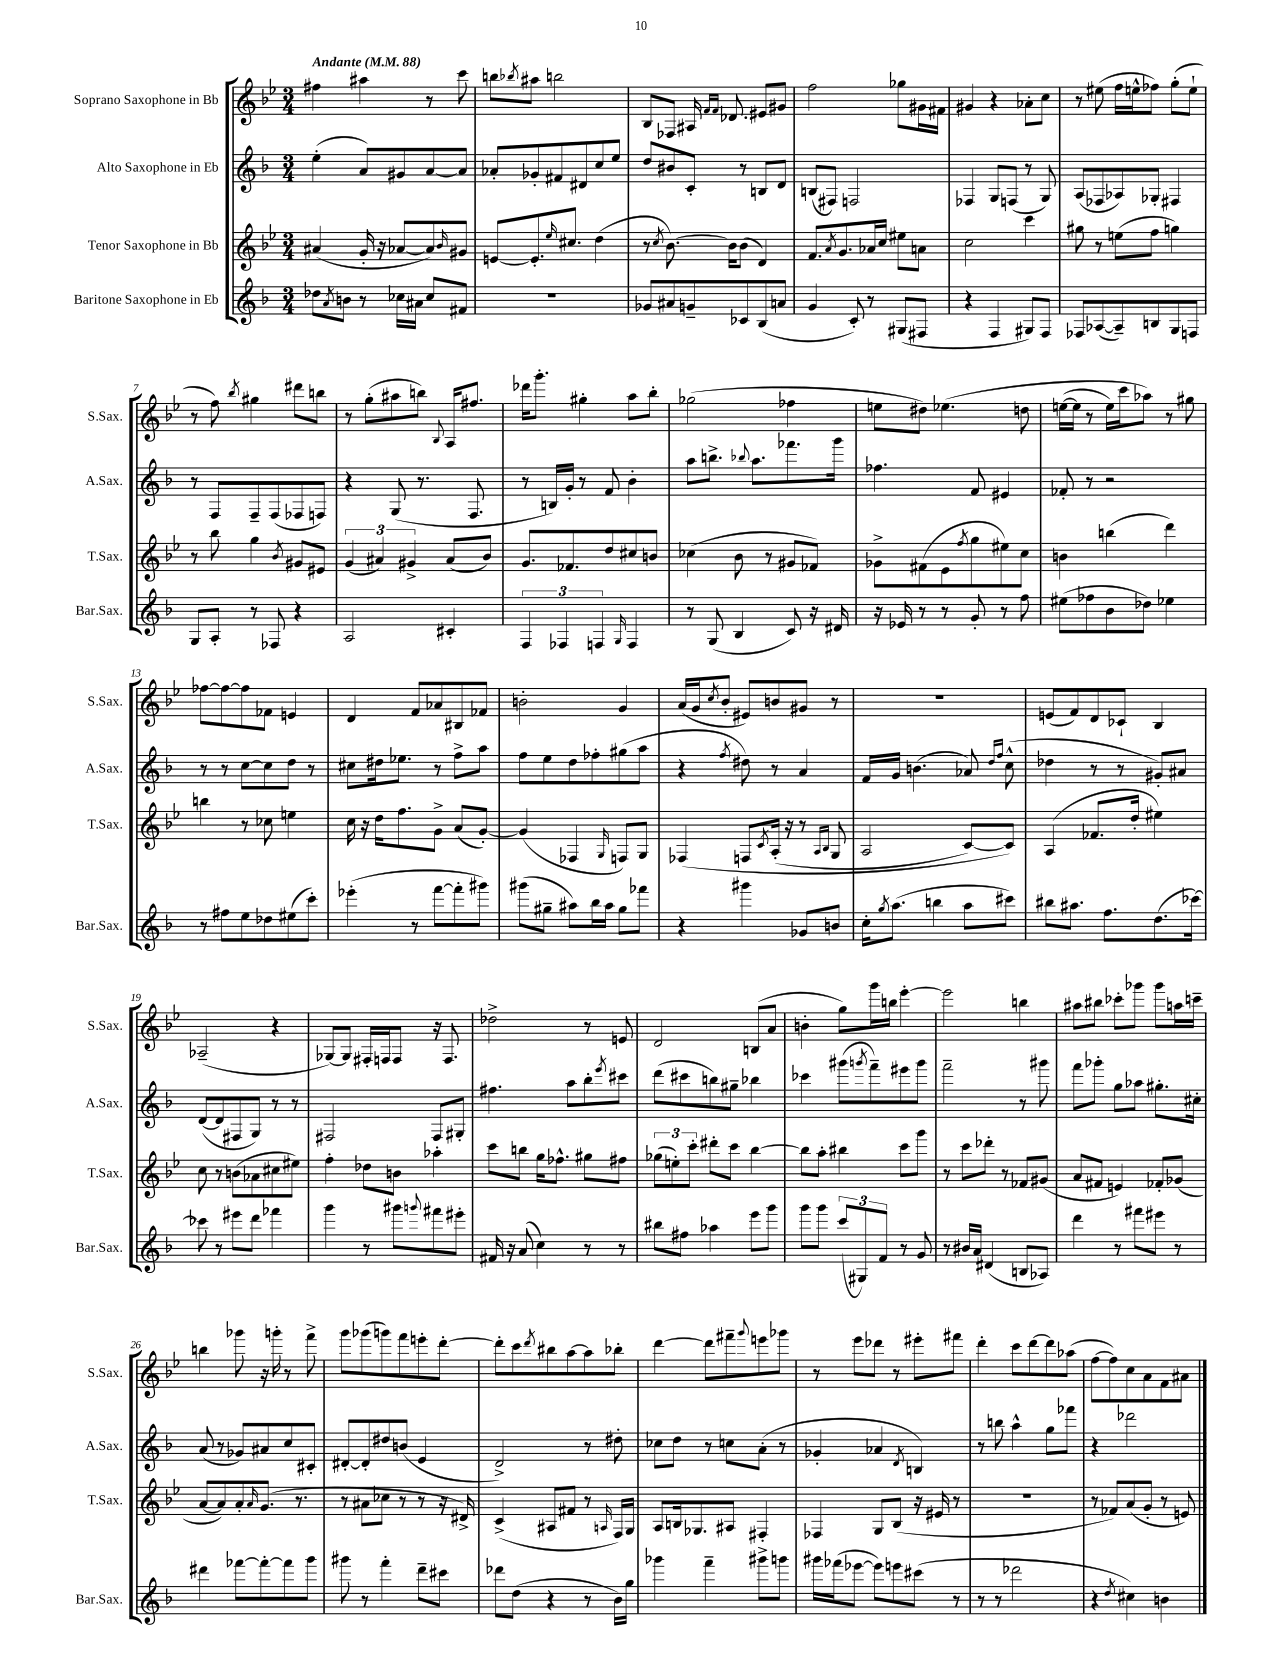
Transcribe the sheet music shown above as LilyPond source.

<<
\new StaffGroup <<
\new Staff = "s0" \with { instrumentName = "Soprano Saxophone in Bb" shortInstrumentName = "S.Sax." } {
    \clef treble \key bes \major \numericTimeSignature \time 3/4 \tempo "Andante" 4 = 88
    fis''4 ais''4 r8 c'''8 |
    b''8 \acciaccatura { bes''8 } ais''8 b''2 |
    bes8 fes8 ais16 \grace { f'16 f'16 } des'8. eis'8 gis'8 |
    f''2 ges''8 gis'16 fis'16 |
    gis'4 r4 aes'8-. c''8 |
    r8 eis''8( f''16 e''16-^ fes''8) g''8-.( e''8-! |
    r8 f''8) \acciaccatura { bes''8 } gis''4 dis'''8 b''8 |
    r8 g''8-.( ais''8 b''8) \appoggiatura { bes8 } a16 fis''8. |
    des'''16 g'''8.-. gis''4-. a''8 bes''8-. |
    ges''2( fes''4 |
    e''8 dis''8) ees''4.\( d''8 |
    e''16~( e''16 r8 e''16) c'''16 aes''8\) r8 gis''8 |
    fes''8~ fes''8~ fes''8 fes'8 e'4 |
    d'4 f'8 aes'8 bis8 fes'8 |
    b'2-. g'4 |
    a'16( g'16 \acciaccatura { c''8 } bes'8-. eis'8) b'8 gis'8 r8 |
    R2. |
    e'8( f'8) d'8 ces'8-! bes4 |
    aes2--( r4 |
    ges8~) ges8 fis16-. f16 f8 r16 f8. |
    des''2-> r8 e'8 |
    d'2 b8( a'8 |
    b'4-. g''8) g'''16 b''16 ees'''4~-. |
    ees'''2 b''4 |
    ais''8 bis''8 ces'''8-. ges'''8 ges'''8 a''16 c'''16-- |
    b''4 ges'''8 r16 g'''16-. r8 f'''8-> |
    g'''8 ges'''8( g'''8) f'''8 e'''8-. d'''8~-. |
    d'''8-. c'''8 \acciaccatura { d'''8 } bis''8 a''8~ a''8 bes''8-. |
    d'''4~ d'''8 fis'''8-- \appoggiatura { g'''8 } e'''8 ges'''8 |
    r8 ees'''8 des'''8 r8 eis'''8-. fis'''8 |
    d'''4-. c'''8 d'''8~ d'''8 aes''8( |
    f''8~ f''8) c''8 a'8 f'8 ais'8 \bar "|." |
}
\new Staff = "s1" \with { instrumentName = "Alto Saxophone in Eb" shortInstrumentName = "A.Sax." } {
    \clef treble \key f \major \numericTimeSignature \time 3/4
    e''4-.( a'8) gis'8 a'8~ a'8 |
    aes'8-. ges'8-. fis'8 dis'8 c''8 e''8 |
    d''8 bis'8 c'8-. r8 b8 d'8 |
    b8( fis8) f2 |
    fes4 g8 f8( r8 g8) |
    a8( fes8 aes8) ges8-. fis4 |
    r8 f8 f8-- f8( fes8 f8) |
    r4 g8( r8. f8. |
    r8 b16) g'16-. r8 f'8 bes'4-. |
    a''8 b''8.-> \appoggiatura { bes''8 } a''8. fes'''8. g'''16 |
    fes''4. f'8 eis'4 |
    fes'8-. r8 r2 |
    r8 r8 c''8~ c''8 d''8 r8 |
    cis''8 dis''16 ees''8. r8 f''8-> a''8 |
    f''8 e''8 d''8 fes''8-. gis''8( a''8 |
    r4 \acciaccatura { f''8 } dis''8) r8 a'4 |
    f'16 g'16 b'4.( aes'8) \grace { d''16 f''16 } c''8-^( |
    des''4 r8 r8 gis'8-.) ais'8 |
    d'8~( d'8 fis8 g8) r8 r8 |
    fis2 fis8 gis8-. |
    fis''4. a''8 bes''8-. \acciaccatura { e'''8 } cis'''8 |
    d'''8( cis'''8 b''8) gis''8-- bes''4 |
    ces'''4 gis'''8( \acciaccatura { g'''8 } f'''8--) eis'''8 g'''8 |
    f'''2-- r8 gis'''8 |
    f'''8 ges'''8-. g''8 aes''8 gis''8.-. cis''16-. |
    a'8( r8 ges'8) ais'8 c''8 cis'8-. |
    dis'8~-. dis'8-. dis''8 b'8( e'4 |
    d'2->) r8 dis''8-. |
    ces''8 d''8 r8 c''8 a'8-.( r8 |
    ges'4-. aes'4 \acciaccatura { d'8 } b4) |
    r8 b''8 a''4-^ g''8 fes'''8 |
    r4 des'''2 \bar "|." |
}
\new Staff = "s2" \with { instrumentName = "Tenor Saxophone in Bb" shortInstrumentName = "T.Sax." } {
    \clef treble \key bes \major \numericTimeSignature \time 3/4
    ais'4( g'16-. r16 aes'8~ aes'8) \grace { bes'16 } gis'8 |
    e'8~ e'8.-. \grace { ees''16 } cis''8. d''4( |
    r8 \acciaccatura { c''8 } bes'8.~) bes'16 bes'8( d'4) |
    f'8. \acciaccatura { a'8 } g'8. aes'16 c''16 eis''8 a'8 |
    c''2 c'''4 |
    gis''8 r8 e''8( f''8 g''4) |
    r8 bes''8 g''4 \acciaccatura { bes'8 } gis'8 eis'8 |
    \tuplet 3/2 { g'4( ais'4) gis'4-> } ais'8( bes'8) |
    g'8. fes'8. d''8 cis''8 b'8 |
    ces''4( bes'8 r8 gis'8 fes'8) |
    ges'8-> fis'8( ees'8 \acciaccatura { f''8 } g''8 eis''8) c''8 |
    b'4 b''4( d'''4) |
    b''4 r8 ces''8 e''4 |
    c''16 r16 d''16 f''8. g'8-> a'8( g'8~-.) |
    g'4( fes4 \grace { g16 } f8) g8 |
    fes4\( f8 \acciaccatura { c'8 } a16-.( r16 r8 \grace { a16 bes16 } g8 |
    a2 c'8~) c'8\) |
    a4( fes'8. d''16-. eis''4) |
    c''8 r8 b'8( aes'8 cis''8 eis''8) |
    f''4-. des''8 b'8 aes''4-. |
    c'''8 b''8 g''16 fes''8.-^ gis''8 fis''8 |
    \tuplet 3/2 { ges''8( e''8-.) c'''8-. } dis'''8-. c'''8 bes''4~ |
    bes''8 a''8-. bis''4 c'''8 g'''8 |
    r8 c'''8 des'''8-. r8 fes'8 gis'8( |
    a'8 fis'8 e'4) fes'8-. ges'8( |
    a'8~ a'8) a'8-. \grace { a'16 } g'8.( r8. |
    r8 ais'8 ces''8 r8 r8 r16 dis'16->) |
    c'4->( ais8 fis'8 r8 \grace { a16 } f16) g16 |
    a8 b16 ges8. ais8 fis4-. |
    fes4 g8 bes8( r16 eis'16 r8 |
    R2. |
    r8 fes'8) a'8( g'8-. r8 e'8) \bar "|." |
}
\new Staff = "s3" \with { instrumentName = "Baritone Saxophone in Eb" shortInstrumentName = "Bar.Sax." } {
    \clef treble \key f \major \numericTimeSignature \time 3/4
    des''8 \acciaccatura { a'8 } b'8 r8 ces''16 ais'16 ces''8 fis'8 |
    R2. |
    ges'8 ais'8 g'8-- ces'8 bes8( a'8 |
    g'4 c'8-.) r8 gis8( fis8 |
    r4 f4 gis8) f8 |
    fes8 aes8~( aes8--) b8 g8 f8 |
    g8 a8-. r8 fes8 r4 |
    a2 cis'4-. |
    \tuplet 3/2 { f4 fes4 f4 } \grace { g16 } f4 |
    r8 g8( bes4 c'8) r16 dis'16 |
    r16 ees'16 r8 r8 g'8-. r8 f''8 |
    eis''8( fes''8 bes'8 des''8) ees''4 |
    r8 fis''8 e''8 des''8 eis''8( c'''8-.) |
    ees'''4-.( r8 f'''8~ f'''8-. gis'''8) |
    gis'''8( gis''8-- ais''8) bes''16 ais''16 gis''8 fes'''8 |
    r4 gis'''4 ges'8 b'8 |
    c''16-. \acciaccatura { g''8 } a''8.( b''4 a''8 cis'''8) |
    bis''8 ais''8. f''8. d''8.( ces'''16~) |
    ces'''8 r8 eis'''8 d'''8 fes'''4 |
    g'''4 r8 gis'''8 \appoggiatura { g'''8 } fis'''8 eis'''8-. |
    fis'16 r16 a'8( c''4) r8 r8 |
    bis''8 fis''8 aes''4 e'''8 g'''8 |
    g'''8 g'''8 \tuplet 3/2 { c'''8( gis8) f'8 } r8 g'8 |
    r8 bis'16 a'16 dis'4( b8 aes8) |
    d'''4 r8 fis'''8 eis'''8 r8 |
    dis'''4 fes'''8~ fes'''8~-. fes'''8 g'''8 |
    gis'''8 r8 f'''4-. d'''8-- cis'''8 |
    des'''8 d''8( r4 r8 bes'16) g''16 |
    ges'''4 f'''4-- gis'''8-> g'''8 |
    gis'''16 fes'''16( ees'''8~ ees'''8) e'''8 cis'''8( r8 |
    r8 r8 des'''2 |
    r4 \acciaccatura { d''8 } cis''4) b'4 \bar "|." |
}
>>
>>
